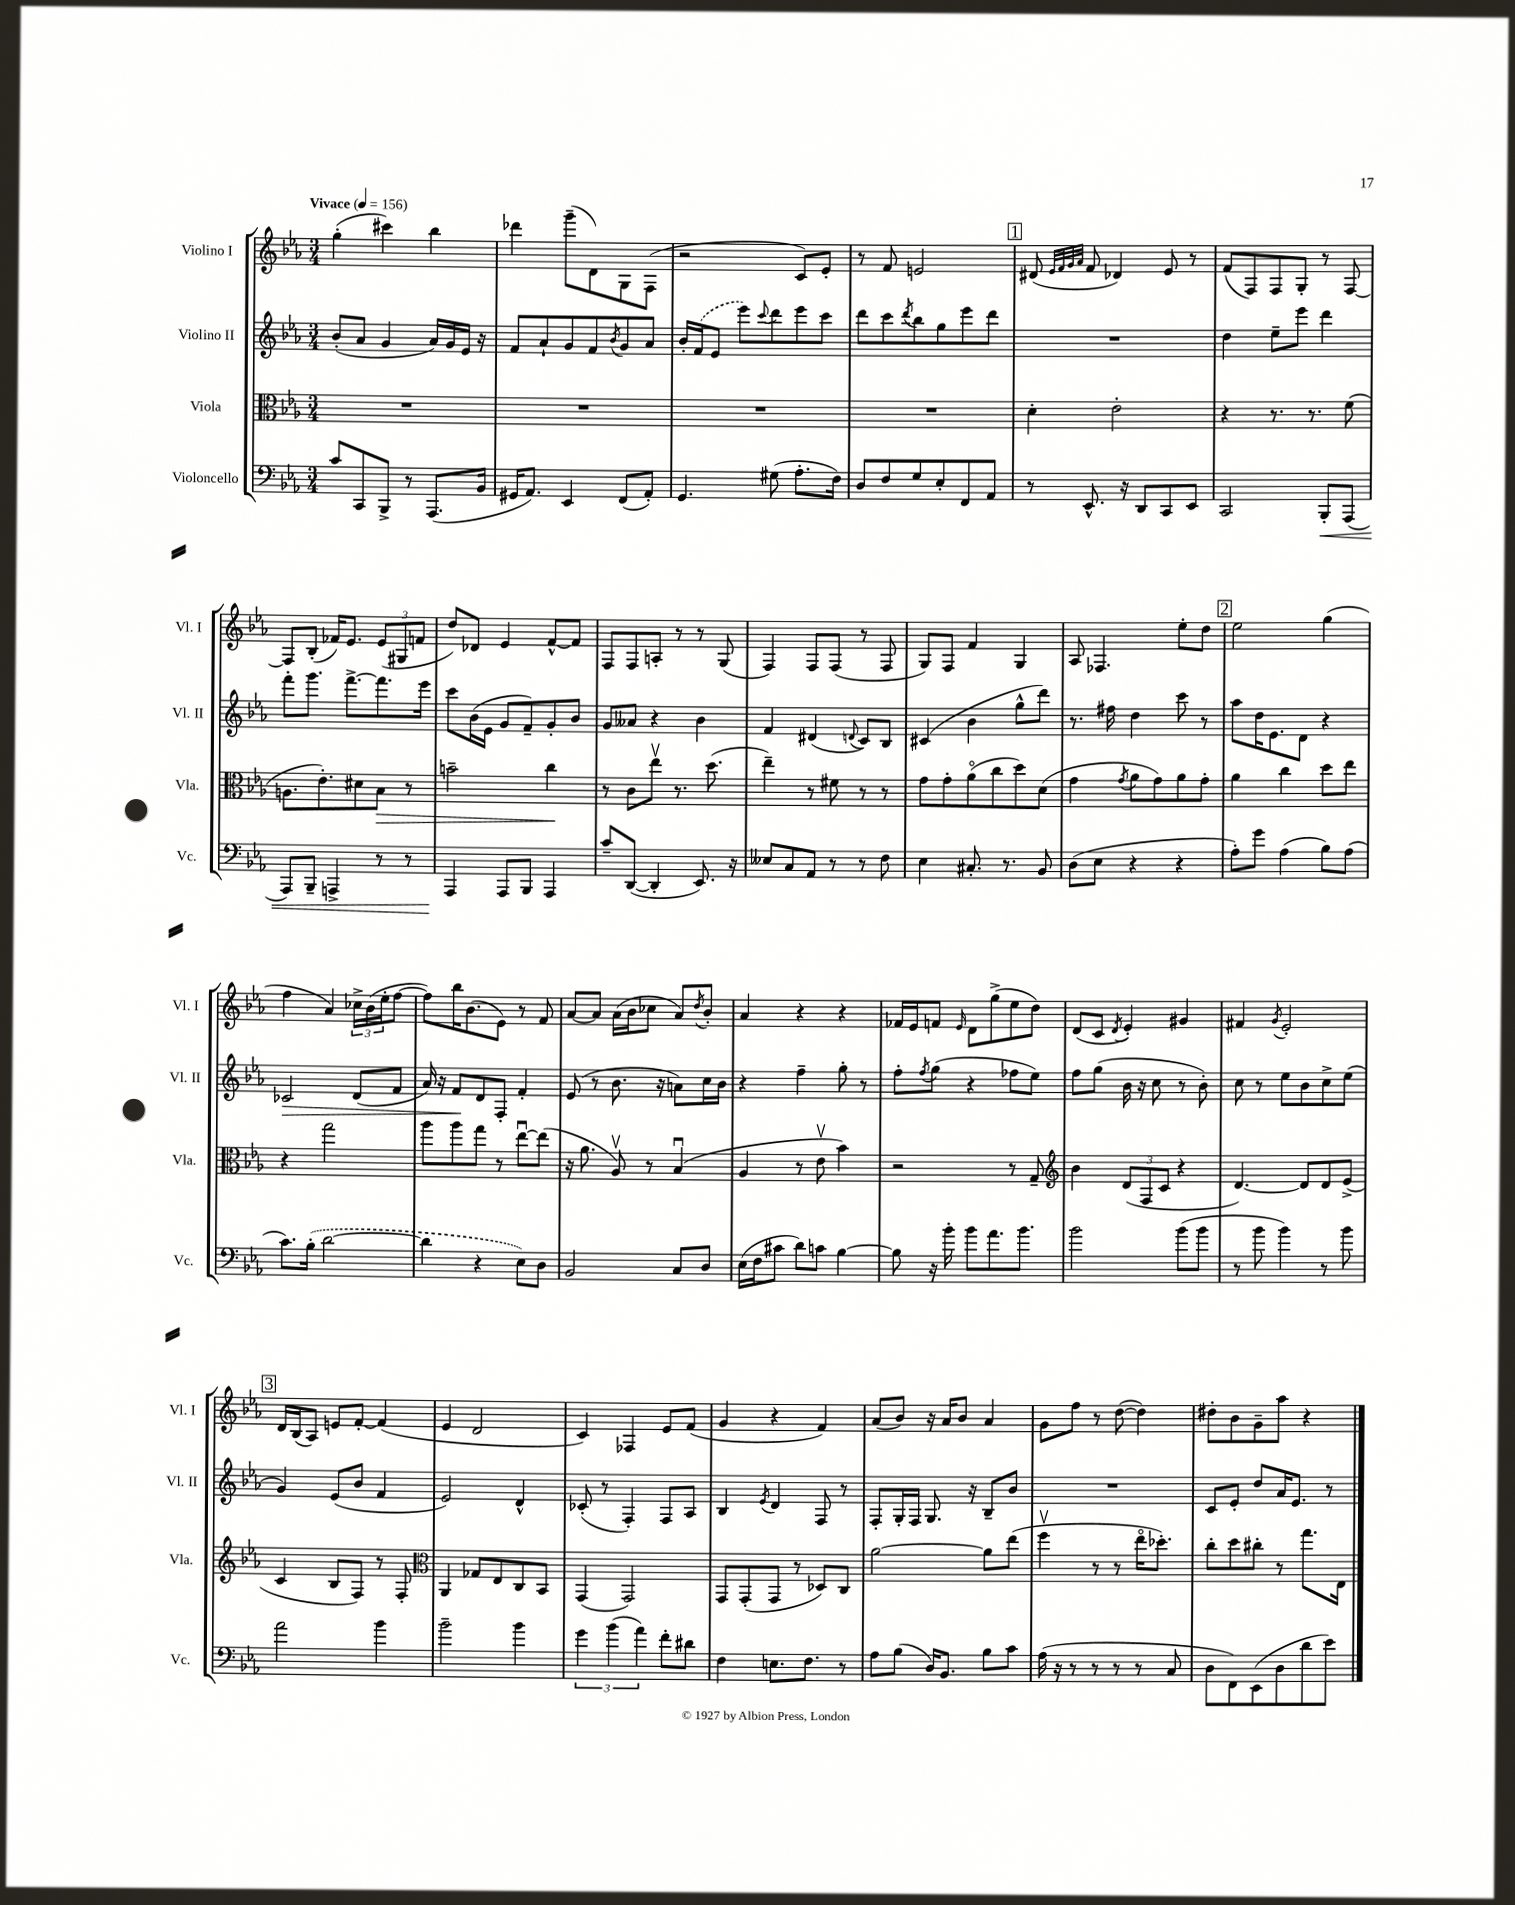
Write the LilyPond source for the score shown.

<<
\new StaffGroup <<
\new Staff = "s0" \with { instrumentName = "Violino I" shortInstrumentName = "Vl. I" } {
    \clef treble \key ees \major \numericTimeSignature \time 3/4 \tempo "Vivace" 4 = 156
    g''4-.( cis'''4) bes''4 |
    des'''4 g'''8--( d'8) g8 f8( |
    r2 c'8) ees'8-. |
    r8 f'8 e'2 |
    \mark \markup { \box "1" } dis'8( \grace { ees'32 f'32 g'32 aes'32 } f'8 des'4) ees'8 r8 |
    f'8( f8) f8 g8-. r8 f8~ |
    f8 bes8-.( fes'16) ees'8. \tuplet 3/2 { ees'8( gis8 f'8 } |
    d''8) des'8 ees'4 f'8~-^ f'8 |
    f8 f8 a8-. r8 r8 g8( |
    f4) f8 f8( r8 f8 |
    g8) f8 f'4 g4 |
    aes8 fes4. ees''8-. d''8 |
    \mark \markup { \box "2" } ees''2 g''4( |
    f''4 aes'4) \tuplet 3/2 { ces''16-> bes'16( ees''16-. } f''8~ |
    f''8) bes''16 bes'8.( ees'8) r8 f'8 |
    aes'8~ aes'8 aes'16( bes'16 ces''8 aes'8) \acciaccatura { d''8 } bes'8-. |
    aes'4 r4 r4 |
    fes'16 ees'16 f'8 \grace { ees'16 } d'8 g''8->( ees''8 d''8) |
    d'8( c'8 \acciaccatura { d'8 } ees'4-.) gis'4 |
    fis'4 \acciaccatura { g'8 } ees'2-. |
    \mark \markup { \box "3" } d'16 bes16( aes8) e'8 f'8~-. f'4( |
    ees'4 d'2 |
    c'4) fes4 ees'8 f'8( |
    g'4 r4 f'4) |
    aes'8( bes'8) r16 aes'16 bes'8 aes'4 |
    g'8 f''8 r8 d''8~( d''4) |
    dis''8-. bes'8 g'8-- aes''8 r4 \bar "|." |
}
\new Staff = "s1" \with { instrumentName = "Violino II" shortInstrumentName = "Vl. II" } {
    \clef treble \key ees \major \numericTimeSignature \time 3/4
    bes'8-.( aes'8 g'4 aes'16) g'16 ees'16 r16 |
    f'8 aes'8-! g'8 f'8 \acciaccatura { bes'8 } g'8 aes'8 |
    bes'16-. \once \slurDashed f'16( ees'8 ees'''8) \appoggiatura { c'''8 } d'''8 ees'''8 c'''8 |
    d'''8 c'''8 \acciaccatura { d'''8 } bes''8 g''8 ees'''8 d'''8 |
    \mark \markup { \box "1" } R2. |
    d''4 ees''8-- ees'''8 d'''4 |
    f'''8-. g'''8. f'''8.~-> f'''8. ees'''16 |
    c'''8 bes'16( ees'16 g'8 f'8--) g'8-. bes'8 |
    g'8 aeses'8 r4 bes'4 |
    f'4 dis'4( \appoggiatura { d'8 } c'8) bes8 |
    cis'4( bes'4 g''8-^ d'''8) |
    r8. fis''16 d''4 c'''8 r8 |
    \mark \markup { \box "2" } aes''8 d''16 ees'8. d'8 r4 |
    ces'2\> d'8( f'8 |
    aes'16) r16 f'8\! d'8 f8-. f'4-. |
    ees'8( r8 bes'8. r16 a'8) c''16 bes'16 |
    r4 f''4-- g''8-. r8 |
    f''8-. \acciaccatura { f''8 } g''8( r4 fes''8 ees''8) |
    f''8 g''8( bes'16 r16 c''8 r8 bes'8-.) |
    c''8 r8 ees''8 bes'8 c''8-> ees''8( |
    \mark \markup { \box "3" } g'4) ees'8( bes'8 f'4 |
    ees'2) d'4-^ |
    ces'8-.( r8 f4-.) f8 aes8 |
    bes4 \acciaccatura { ees'8 } d'4 f8 r8 |
    f8-. g16-. f16 g8. r16 bes8-- bes'8 |
    R2. |
    c'8 ees'8-. d''8 aes'16 ees'8. r8 \bar "|." |
}
\new Staff = "s2" \with { instrumentName = "Viola" shortInstrumentName = "Vla." } {
    \clef alto \key ees \major \numericTimeSignature \time 3/4
    R2. |
    R2. |
    R2. |
    R2. |
    \mark \markup { \box "1" } d'4-. ees'2-. |
    r4 r8. r8. f'8( |
    a8. ees'8.-.) dis'8 bes8\> r8 |
    b'2-- c''4\! |
    r8 c'8 ees''8\upbow r8. d''8.( |
    ees''4--) r8 fis'8 r8 r8 |
    g'8 g'8-. aes'8\flageolet( c''8 d''8) d'8( |
    g'4 \acciaccatura { g'8 } aes'8 g'8) aes'8 g'8-. |
    \mark \markup { \box "2" } aes'4 c''4 d''8 ees''8 |
    r4 g''2 |
    aes''8 aes''8 g''8 r8 ees''8~\downbow ees''8( |
    r16 aes'8. aes8\upbow) r8 bes4\downbow( |
    aes4 r8 ees'8\upbow bes'4) |
    r2 r8 g8-- |
    \clef treble bes'4 \tuplet 3/2 { d'8( f8 c'8 } r4 |
    d'4.~) d'8 d'8 ees'8->( |
    \mark \markup { \box "3" } c'4 bes8 f8) r8 f8-. |
    \clef alto aes,4 ges8 ees8 c8 bes,8 |
    g,4( g,2) |
    g,8 g,8-.( g,8 r8 des8) c8 |
    aes'2~ aes'8 ees''8( |
    f''4\upbow r8 r8 ees''16\flageolet des''8.-.) |
    c''8-. d''8 cis''8-. r8 g''8. ees16 \bar "|." |
}
\new Staff = "s3" \with { instrumentName = "Violoncello" shortInstrumentName = "Vc." } {
    \clef bass \key ees \major \numericTimeSignature \time 3/4
    c'8 c,8 bes,,8-> r8 aes,,8.( bes,16 |
    gis,16 aes,8.) ees,4 f,8( aes,8-.) |
    g,4. gis8( aes8.-. f16) |
    d8 f8 g8 ees8-. f,8 aes,8 |
    \mark \markup { \box "1" } r8 ees,8.-^ r16 d,8 c,8 ees,8 |
    c,2 bes,,8-.\< aes,,8( |
    aes,,8) bes,,8-- a,,4-> r8 r8 |
    aes,,4\! aes,,8 bes,,8 aes,,4 |
    c'8-- d,8~( d,4-. ees,8.) r16 |
    eeses8 c8 aes,8 r8 r8 f8 |
    ees4 cis8.-. r8. bes,8 |
    d8( ees8 r4 r4 |
    \mark \markup { \box "2" } aes8-.) g'8 aes4( bes8) aes8( |
    c'8.) \once \slurDashed bes16-.( d'2~ |
    d'4 r4 ees8) d8 |
    bes,2 c8 d8 |
    ees16( f16 cis'8 d'8) c'8 bes4~ |
    bes8 r16 bes'16-. bes'8 aes'8. bes'8. |
    bes'2 bes'8( bes'8 |
    r8 bes'8 bes'4) r8 bes'8 |
    \mark \markup { \box "3" } aes'2 bes'4 |
    bes'2-- bes'4 |
    \tuplet 3/2 { g'4 bes'4( aes'4) } f'8-. dis'8 |
    f4 e8. f8. r8 |
    aes8 bes8( d16) bes,8. bes8 c'8 |
    aes16( r16 r8 r8 r8 r8 c8 |
    d8 f,8) ees,8( d8 d'8 ees'8) \bar "|." |
}
>>
>>
\layout { \context { \Score \remove "Bar_number_engraver" } }
